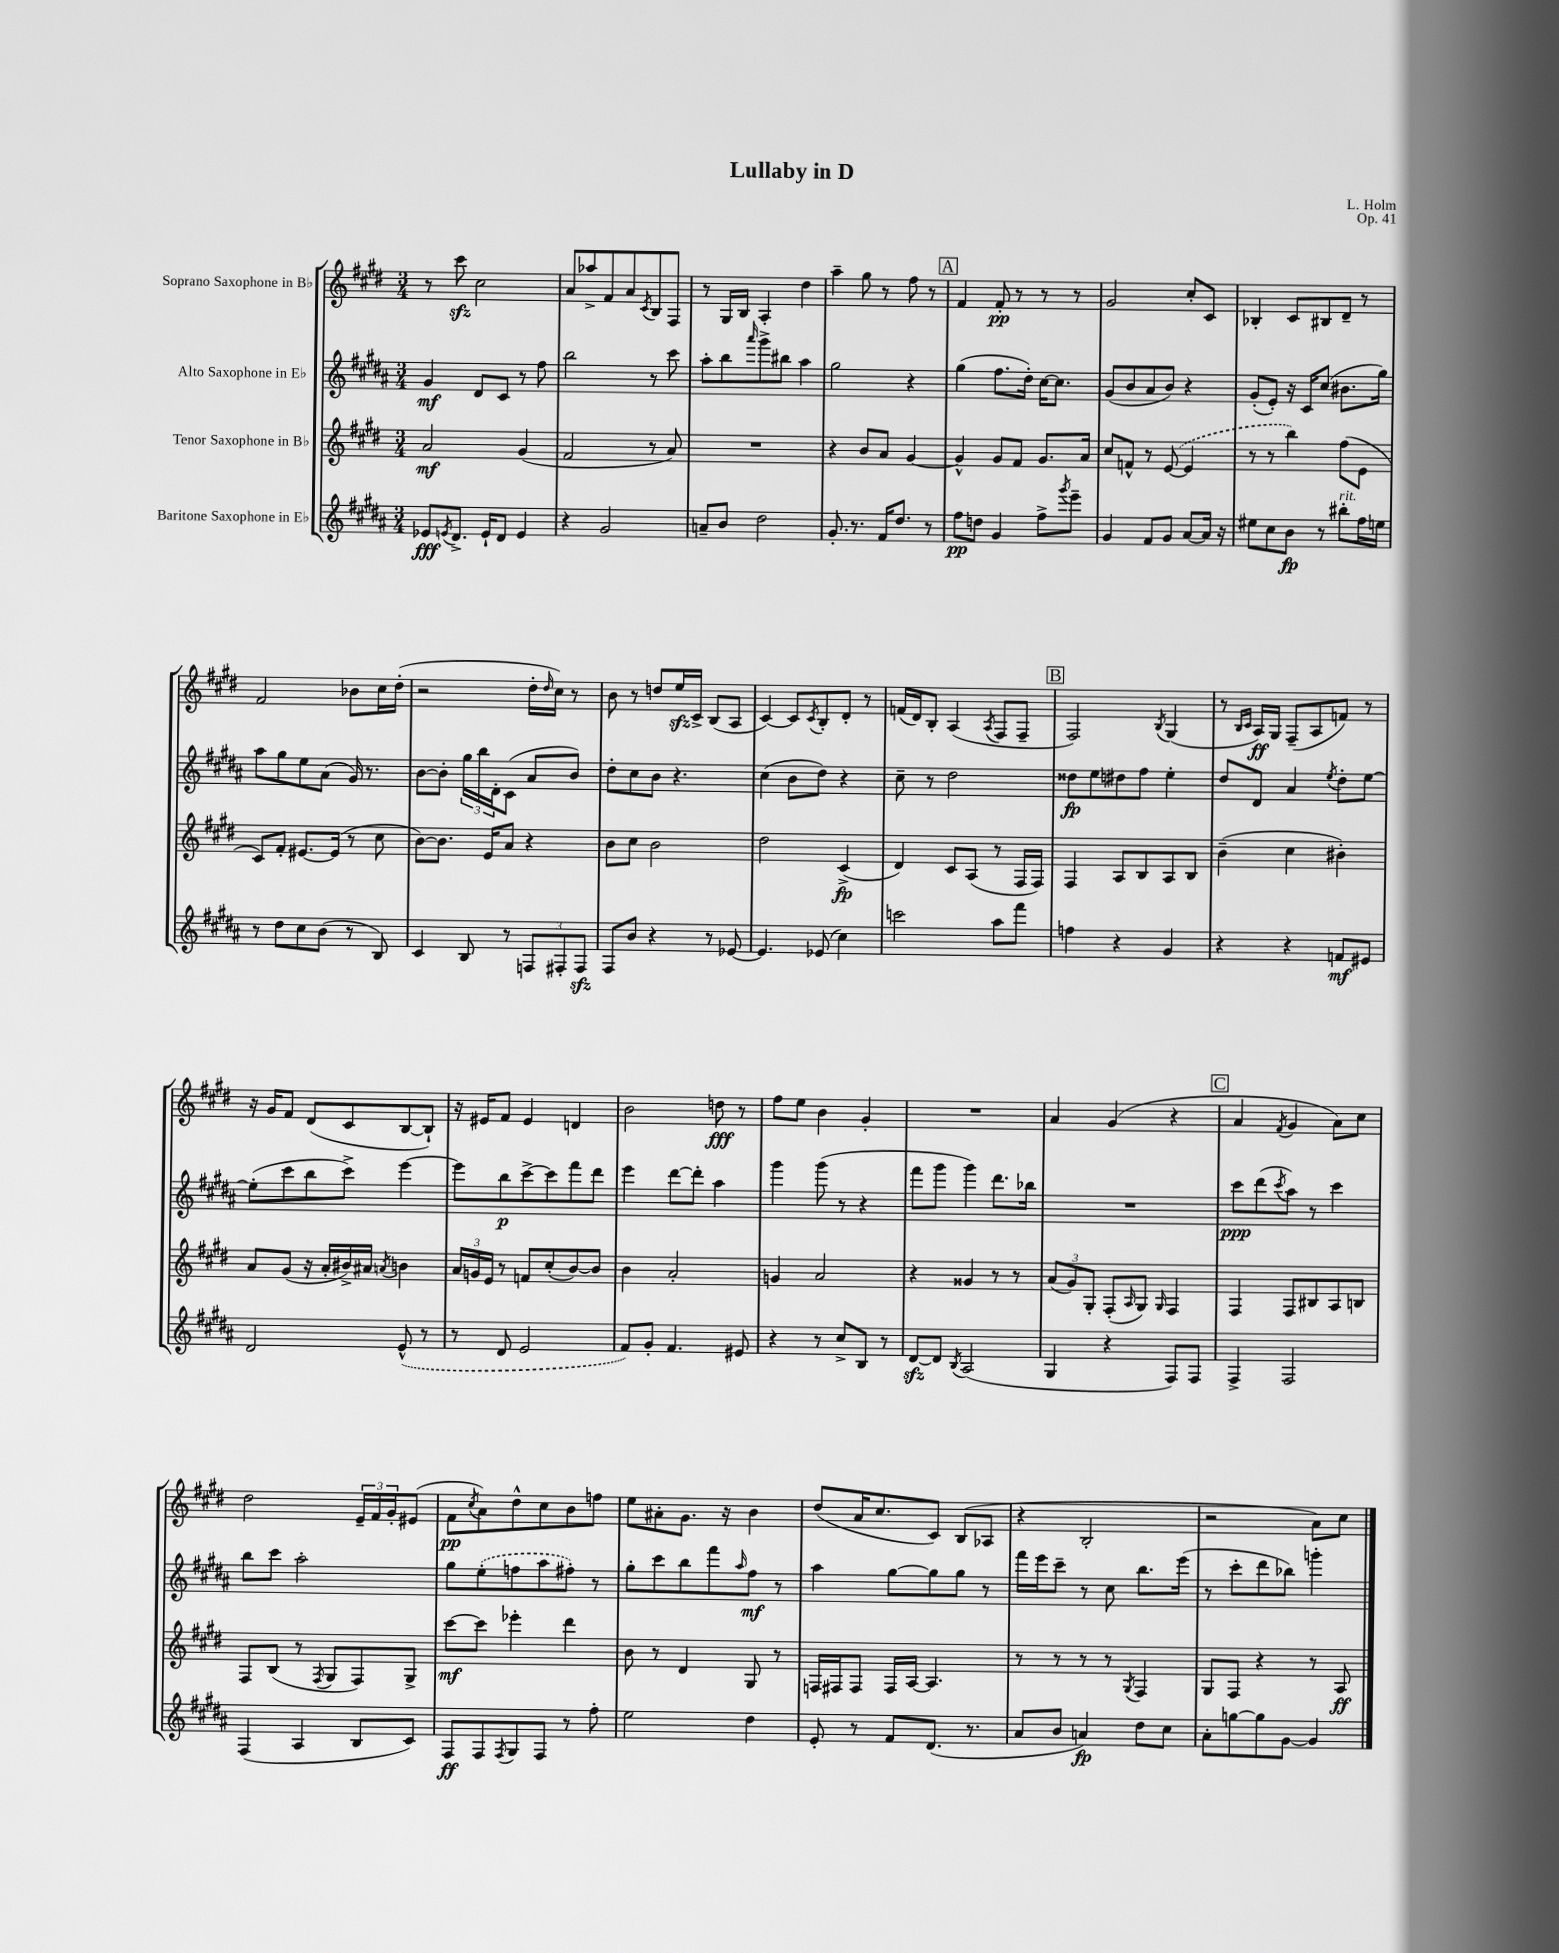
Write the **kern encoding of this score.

**kern	**kern	**kern	**kern
*staff4	*staff3	*staff2	*staff1
*clefG2	*clefG2	*clefG2	*clefG2
*k[f#c#g#d#a#]	*k[f#c#g#d#]	*k[f#c#g#d#a#]	*k[f#c#g#d#]
*M3/4	*M3/4	*M3/4	*M3/4
8e-	2a	4g#	8r
8qe	.	.	.
8.d#^	.	.	8ccc#
.	.	8d#	2cc#
16e`	.	.	.
8d#	.	8c#	.
4e	(4g#	8r	.
.	.	8ff#	.
=	=	=	=
4r	2f#	2bb	8a
.	.	.	8aa-^
2g#	.	.	8f#
.	.	.	8a
.	.	.	8qc#
.	8r	8r	8B
.	8a)	8ccc#	8F#
=	=	=	=
8a~	2.r	8aa#'	8r
8b	.	8bb	16G#
.	.	.	16B
.	.	16qqaaa#	.
2dd#	.	8ggg#^	4A'
.	.	8bb#	.
.	.	4aa#	4dd#
=	=	=	=
8.g#'	4r	2gg#	4aa~
8.r	.	.	.
.	8b	.	8gg#
16f#	8a	.	8r
8.dd#	.	.	.
.	[4g#	4r	8ff#
8r	.	.	8r
=	=	=	=
8ff#	4g#^^]	(4gg#	4f#
8dd	.	.	.
4g#	8g#	8.ff#	8f#'
.	8f#	.	8r
.	.	16dd#')	.
8ff#^	8.g#	[16cc#	8r
.	.	8.cc#]	.
8qggg#	.	.	.
8eee~	.	.	8r
.	16a	.	.
=	=	=	=
4g#	8cc#	(8g#	2g#
.	8f^^	8b	.
8f#	8r	8a#	.
8g#	([8e	8b)	.
[8a#	4e]	4r	8cc#'
16a#]	.	.	8c#
16r	.	.	.
=	=	=	=
8ee#	8r	(8g#'	4B-'
8cc#	8r	8e')	.
8b	4bb)	16r	8c#
.	.	16c#	.
8r	.	(8cc#	8B#
8bb#'	(8ff#	8.b#	8d#~
16ff#	8e	.	8r
16ee	.	16gg#)	.
=	=	=	=
8r	8c#)	8aa#	2f#
8dd#	8f#'	8gg#	.
8cc#	[8.e#	8ee	.
(8b	.	(8a#	.
.	(16e#]	.	.
8r	8r	16g#)	8b-
.	.	8.r	.
8B)	8cc#	.	16cc#
.	.	.	(16dd#'
=	=	=	=
4c#	[8b)	[8b	2r
.	8.b]	8b']	.
8B	.	24gg#	.
.	.	24bb	.
.	16e	.	.
.	.	24d#'	.
8r	8a	(8c#	.
12F	4r	8a#	16dd#'
.	.	.	16qqdd#
.	.	.	16cc#)
12F#'	.	.	.
.	.	8b)	8r
12F#	.	.	.
=	=	=	=
8F#	8b	8dd#'	8b
8b	8cc#	8cc#	8r
4r	2b	8b	8dd
.	.	4.r	16ee
.	.	.	16c#^
8r	.	.	(8B
[8e-	.	.	8A
=	=	=	=
4.e-]	2dd#	(4cc#	[4c#)
.	.	8b	8c#]
.	.	.	8qc#
(8e-	.	8dd#)	8B'
4cc#)	(4c#^	4r	8d#'
.	.	.	8r
=	=	=	=
2ccc	4d#)	8cc#~	(16f
.	.	.	16d#)
.	.	8r	8B'
.	8c#	2dd#	(4A
.	(8A	.	.
.	.	.	8qA
8aa#	8r	.	8F#
8fff#	16F#	.	8F#~
.	16F#)	.	.
=	=	=	=
4ff	4F#	8dd##	2F#)
.	.	8ee	.
4r	8A	8dd#	.
.	8B	8ff#	.
.	.	.	8qB
4g#	8A	4ee'	(4G#
.	8B	.	.
=	=	=	=
4r	(4b~	8dd#	8r
.	.	.	16qqB
.	.	.	16qqc#
.	.	8d#	16A)
.	.	.	16G#
4r	4cc#	4a#	(8F#~
.	.	.	8A
.	.	8qee	.
8f	4b#')	8dd#'	8f)
8e#	.	[8ee	8r
=	=	=	=
2d#	8a	(8ee']	16r
.	.	.	16g#
.	(8g#	8ccc#	8f#
.	16r	8bb	(8d#
.	16a'	.	.
.	16b#^)	8ccc#^)	8c#
.	16a#	.	.
.	8qa	.	.
(8e^^	4b	[4eee	[8B
8r	.	.	8B`])
=	=	=	=
8r	24a	8eee]	16r
.	24g	.	.
.	.	.	16e#
.	24e	.	.
8d#	8r	8bb	8f#
2e	8f	[8ccc#^	4e#
.	(8cc#'	8ccc#]	.
.	[8b)	8fff#	4d
.	8b]	8ddd#	.
=	=	=	=
8f#)	4b	4eee	2b
8g#'	.	.	.
4.f#	2a'	[8ddd#	.
.	.	8ddd#']	.
.	.	4aa#	8dd
8e#	.	.	8r
=	=	=	=
4r	4g	4ggg#	8ff#
.	.	.	8ee
8r	2a	(8ggg#	4b
8cc#^	.	8r	.
8B	.	4r	4g#'
8r	.	.	.
=	=	=	=
[8d#	4r	8fff#	2.r
8d#]	.	8ggg#	.
8qB	.	.	.
(2A#	4g##	4ggg#)	.
.	8r	8.ddd#	.
.	8r	.	.
.	.	16bb-	.
=	=	=	=
4G#	(12a	2.r	4a
.	12g#)	.	.
.	12G#'	.	.
4r	(8F#'	.	(4g#
.	16qqA	.	.
.	8G#)	.	.
.	16qqG#	.	.
8F#)	4F#	.	4r
8F#	.	.	.
=	=	=	=
4F#^	4F#	8ccc#	4a
.	.	(8ddd#	.
.	.	8qccc#	8qf#
2F#	8F#	8aa#)	4g#
.	8B#	8r	.
.	8A	4ccc#	8a)
.	8B	.	8cc#
=	=	=	=
(4F#	8F#	8bb	2dd#
.	(8B	8ccc#	.
4A#	8r	2aa#'	.
.	8qF#	.	.
.	8G#	.	.
8B	8F#)	.	24e~
.	.	.	24f#
.	.	.	24g#'
8c#)	8G#^	.	(8e#
=	=	=	=
8F#	[8ccc#	8gg#	8f#
.	.	.	8qcc#
8F#	8ccc#]	(8ee'	8a)
8qF#	.	.	.
8G#	4eee-'	8ff	8dd#^^
8F#	.	8aa#	8cc#
8r	4ddd#	8ff#')	8b
8ff#'	.	8r	8ff
=	=	=	=
2ee	8b	8gg#'	8ee
.	8r	8ccc#	8a#'
.	4d#	8bb	8.g#
.	.	8fff#	.
.	.	.	16r
.	.	16qqaa#	.
4dd#	8G#	8ff#	4b
.	8r	8r	.
=	=	=	=
8e'	16F	4aa#	(8dd#
.	16F#	.	.
8r	8F#	.	16a
.	.	.	8.cc#
8f#	16F#	[8gg#	.
.	[16A	.	.
(8.d#	4.A]	8gg#]	8c#)
.	.	8gg#	(8B
8.r	.	.	.
.	.	8r	8A-
=	=	=	=
8a#	8r	16fff#	4r
.	.	16eee	.
8b	8r	8ccc#~	.
4a)	8r	8r	2B'
.	8r	8cc#	.
.	8qG#	.	.
8dd#	4F#	8.bb	.
8cc#	.	.	.
.	.	(16eee	.
=	=	=	=
8a#'	8G#	8r	2r
[8gg	8F#	8ccc#'	.
8gg]	4r	8ddd#	.
[8g#	.	8bb-)	.
4g#]	8r	4ggg'	8a)
.	8A	.	8cc#
==	==	==	==
*-	*-	*-	*-
